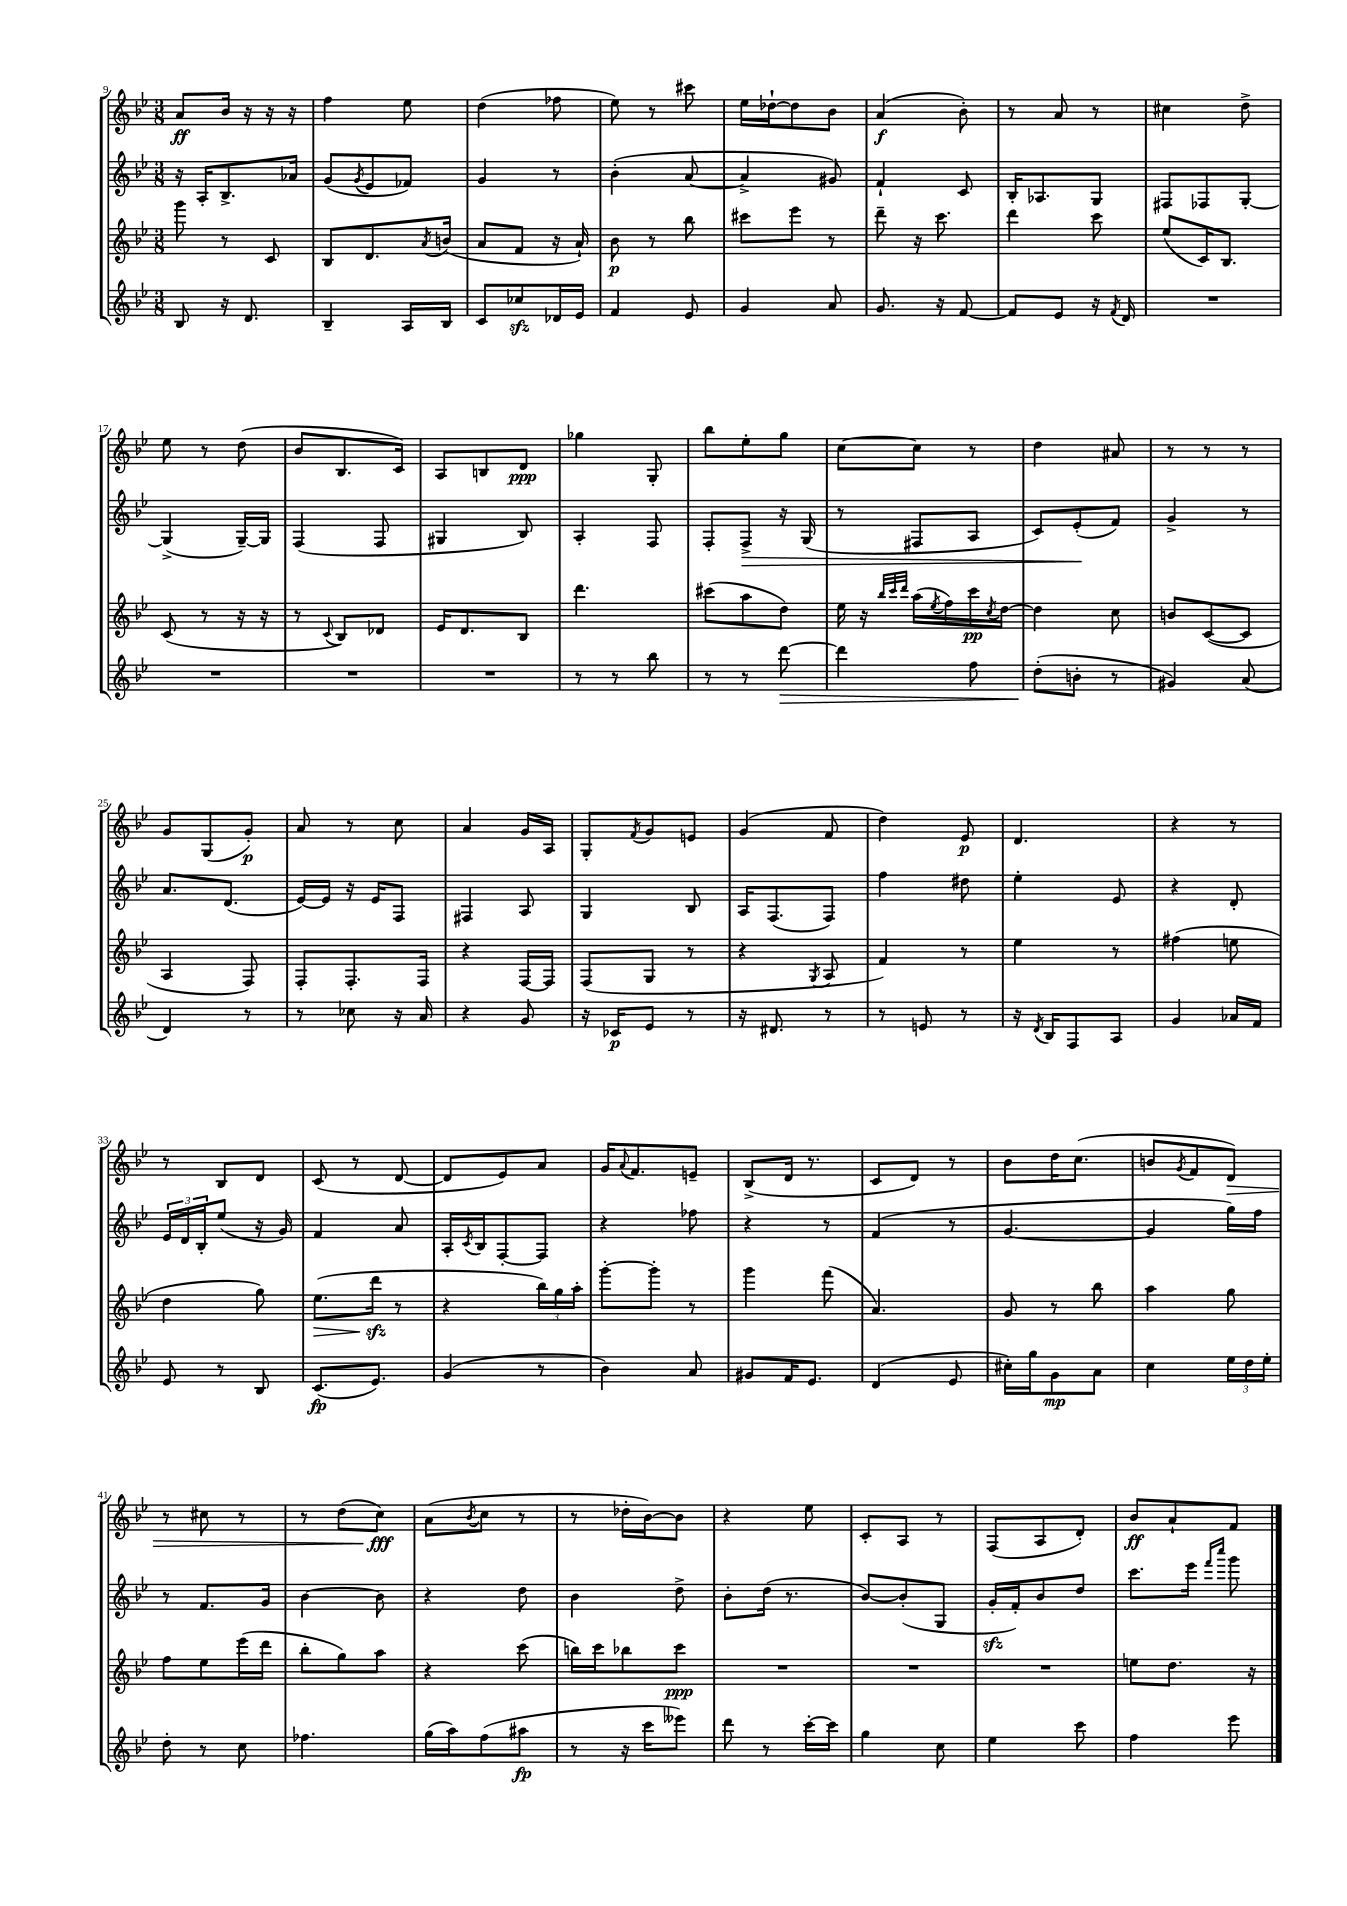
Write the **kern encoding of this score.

**kern	**kern	**kern	**kern
*staff4	*staff3	*staff2	*staff1
*clefG2	*clefG2	*clefG2	*clefG2
*k[b-e-]	*k[b-e-]	*k[b-e-]	*k[b-e-]
*M3/8	*M3/8	*M3/8	*M3/8
8B-/	8ggg\	16r	8a/L
.	.	16A'/LK	.
16r	8r	8.B-^/	16b-/Jk
8.d/	.	.	16r
.	8c/	.	16r
.	.	16a-/Jk	16r
=	=	=	=
4B-~/	8B-/L	(8g/L	4ff\
.	.	8qg/	.
.	8.d/	8e-/	.
16A/LL	.	8f-/J)	8ee-\
.	8qa/	.	.
16B-/JJ	(16b/Jk	.	.
=	=	=	=
8c/L	8a/L	4g/	(4dd\
8cc-/	8f/J	.	.
16d-/L	16r	8r	8ff-\
16e-/JJ	16a`/)	.	.
=	=	=	=
4f/	8b-\	(4b-'\	8ee-\)
.	8r	.	8r
8e-/	8bb-\	[8a/	8ccc#\
=	=	=	=
4g/	8ccc#\L	4a^/]	16ee-\LL
.	.	.	[16dd-`\J
.	8eee-\J	.	8dd-\]
8a/	8r	8g#/)	8b-\J
=	=	=	=
8.g/	8ddd~\	4f`/	(4a/
.	16r	.	.
16r	8.ccc\	.	.
[8f/	.	8c/	8b-'\)
=	=	=	=
8f/]L	4ddd\	16B-'/LK	8r
.	.	8.A-/	.
8e-/J	.	.	8a/
16r	8ccc\	8G/J	8r
8qf/	.	.	.
16d/	.	.	.
=	=	=	=
4.r	(8ee-/L	8F#/L	4cc#\
.	16c/K)	8F-/	.
.	8.B-/J	.	.
.	.	[8G'/J	8dd^\
=	=	=	=
4.r	(8c/	(4G^/]	8ee-\
.	8r	.	8r
.	16r	[16G~/LL)	(8dd\
.	16r	16G/]JJ	.
=	=	=	=
4.r	8r	(4F/	8b-/L
.	8qqc/	.	.
.	8B-/L)	.	8.B-/
.	8d-/J	8F/	.
.	.	.	16c/Jk)
=	=	=	=
4.r	16e-/LK	4G#/	8A/L
.	8.d/	.	.
.	.	.	8B/
.	8B-/J	8B-/)	8d/J
=	=	=	=
8r	4.ddd\	4A'/	4gg-\
8r	.	.	.
8bb-\	.	8F/	8G'/
=	=	=	=
8r	(8ccc#\L	8F'/L	8bb-\L
8r	8aa\	8F^/J	8ee-'\
[8ddd\	8dd\J)	16r	8gg\J
.	.	(16G/	.
=	=	=	=
4ddd\]	16ee-\	8r	[8cc\L
.	16r	.	.
.	32qqbb-/LLL	.	.
.	32qqccc/	.	.
.	32qqddd/JJJ	.	.
.	(16aa\LL	8F#/L	8cc\]J
.	8qee-/	.	.
.	16ff\)	.	.
8ff\	16ccc\	8A/J	8r
.	8qcc/	.	.
.	[16dd\JJ	.	.
=	=	=	=
(8dd'\L	4dd\]	8c/L)	4dd\
8b'\J	.	(8e-'/	.
8r	8cc\	8f/J)	8a#/
=	=	=	=
4g#/)	8b/L	4g^/	8r
.	([8c/	.	8r
(8a/	8c/]J	8r	8r
=	=	=	=
4d/)	4A/	8.a/L	8g/L
.	.	.	(8G/
.	.	(8.d/J	.
8r	8F/)	.	8g'/J)
=	=	=	=
8r	8F'/L	[16e-/LL)	8a/
.	.	16e-/]JJ	.
8cc-\	8.F'/	16r	8r
.	.	16e-/LK	.
16r	.	8F/J	8cc\
16a/	16F/Jk	.	.
=	=	=	=
4r	4r	4F#/	4a/
8g/	[16F/LL	8A/	16g/LL
.	16F/]JJ	.	16A/JJ
=	=	=	=
16r	(8F/L	4G/	8G'/L
16c-/LK	.	.	.
.	.	.	8qf/
8e-/J	8G/J	.	8g/
8r	8r	8B-/	8e/J
=	=	=	=
16r	4r	16A/LK	(4g/
8.d#/	.	(8.F/	.
.	8qG/	.	.
8r	8A/	8F/J)	8f/
=	=	=	=
8r	4f/)	4ff\	4dd\)
8e/	.	.	.
8r	8r	8dd#\	8e-/
=	=	=	=
16r	4ee-\	4ee-'\	4.d/
8qd/	.	.	.
16B-/LK	.	.	.
8F/	.	.	.
8A/J	8r	8e-/	.
=	=	=	=
4g/	(4ff#\	4r	4r
16a-/LL	8ee\	8d'/	8r
16f/JJ	.	.	.
=	=	=	=
8e-/	4dd\	24e-/LL	8r
.	.	24d/	.
.	.	24B-'/J	.
8r	.	(8ee-/J	8B-/L
8B-/	8gg\)	16r	8d/J
.	.	16g/)	.
=	=	=	=
(8.c/L	(8.ee-\L	4f/	(8c/
.	.	.	8r
8.e-/J)	16ddd\Jk	.	.
.	8r	8a/	[8d/
=	=	=	=
(4g/	4r	16A'/LL	8d/]L
.	.	8qc/	.
.	.	16B-/J	.
.	.	[8F'/	8e-/)
8r	24bb-\LL)	8F/]J	8a/J
.	24gg\	.	.
.	24aa'\JJ	.	.
=	=	=	=
4b-\)	[8ggg'\L	4r	16g/LK
.	.	.	8qqa/
.	.	.	8.f/
.	8ggg'\]J	.	.
8a/	8r	8ff-\	8e~/J
=	=	=	=
8g#/L	4ggg\	4r	(8B-^/L
16f/K	.	.	16d/Jk
8.e-/J	.	.	8.r
.	(8fff\	8r	.
=	=	=	=
(4d/	4.a/)	(4f/	8c/L
.	.	.	8d/J)
8e-/	.	8r	8r
=	=	=	=
16cc#'\LL)	8g/	[4.g/	8b-\L
16gg\J	.	.	.
8g\	8r	.	16dd\K
.	.	.	(8.cc\J
8a\J	8bb-\	.	.
=	=	=	=
4cc\	4aa\	4g/]	8b/L
.	.	.	8qg/
.	.	.	8f/
24ee-\LL	8gg\	16gg\LL)	8d/J)
24dd\	.	.	.
.	.	16ff\JJ	.
24ee-'\JJ	.	.	.
=	=	=	=
8dd'\	8ff\L	8r	8r
8r	8ee-\	8.f/L	8cc#\
8cc\	(16eee-\L	.	8r
.	16ddd\JJ	16g/Jk	.
=	=	=	=
4.ff-\	8bb-'\L	[4b-\	8r
.	8gg\)	.	(8dd\L
.	8aa\J	8b-\]	8cc\J)
=	=	=	=
(16gg\LL	4r	4r	(8a\L
16aa\J)	.	.	.
.	.	.	8qb-/
(8ff\	.	.	8cc\J
8aa#\J	(8ccc\	8dd\	8r
=	=	=	=
8r	16bb\LL)	4b-\	8r
.	16ccc\J	.	.
16r	8bb-\	.	16dd-'\LL
16ccc\LK	.	.	[16b-\J)
8eee--\J)	8ccc\J	8dd^\	8b-\]J
=	=	=	=
8ddd\	4.r	8b-'\L	4r
8r	.	(16dd\Jk	.
.	.	8.r	.
[16ccc'\LL	.	.	8ee-\
16ccc\]JJ	.	.	.
=	=	=	=
4gg\	4.r	[8b-/L)	8c'/L
.	.	(8b-'/]	8A/J
8cc\	.	8G/J	8r
=	=	=	=
4ee-\	4.r	16g'/LL	(8F/L
.	.	16f'/J)	.
.	.	8b-/	8A/
8ccc\	.	8dd/J	8d'/J)
=	=	=	=
4ff\	8ee\L	8.ccc\L	8b-/L
.	8.dd\J	.	8a`/
.	.	16eee-\Jk	.
.	.	16qqfff/LL	.
.	.	16qqcccc/JJ	.
8eee-\	.	8ggg\	8f/J
.	16r	.	.
==	==	==	==
*-	*-	*-	*-
